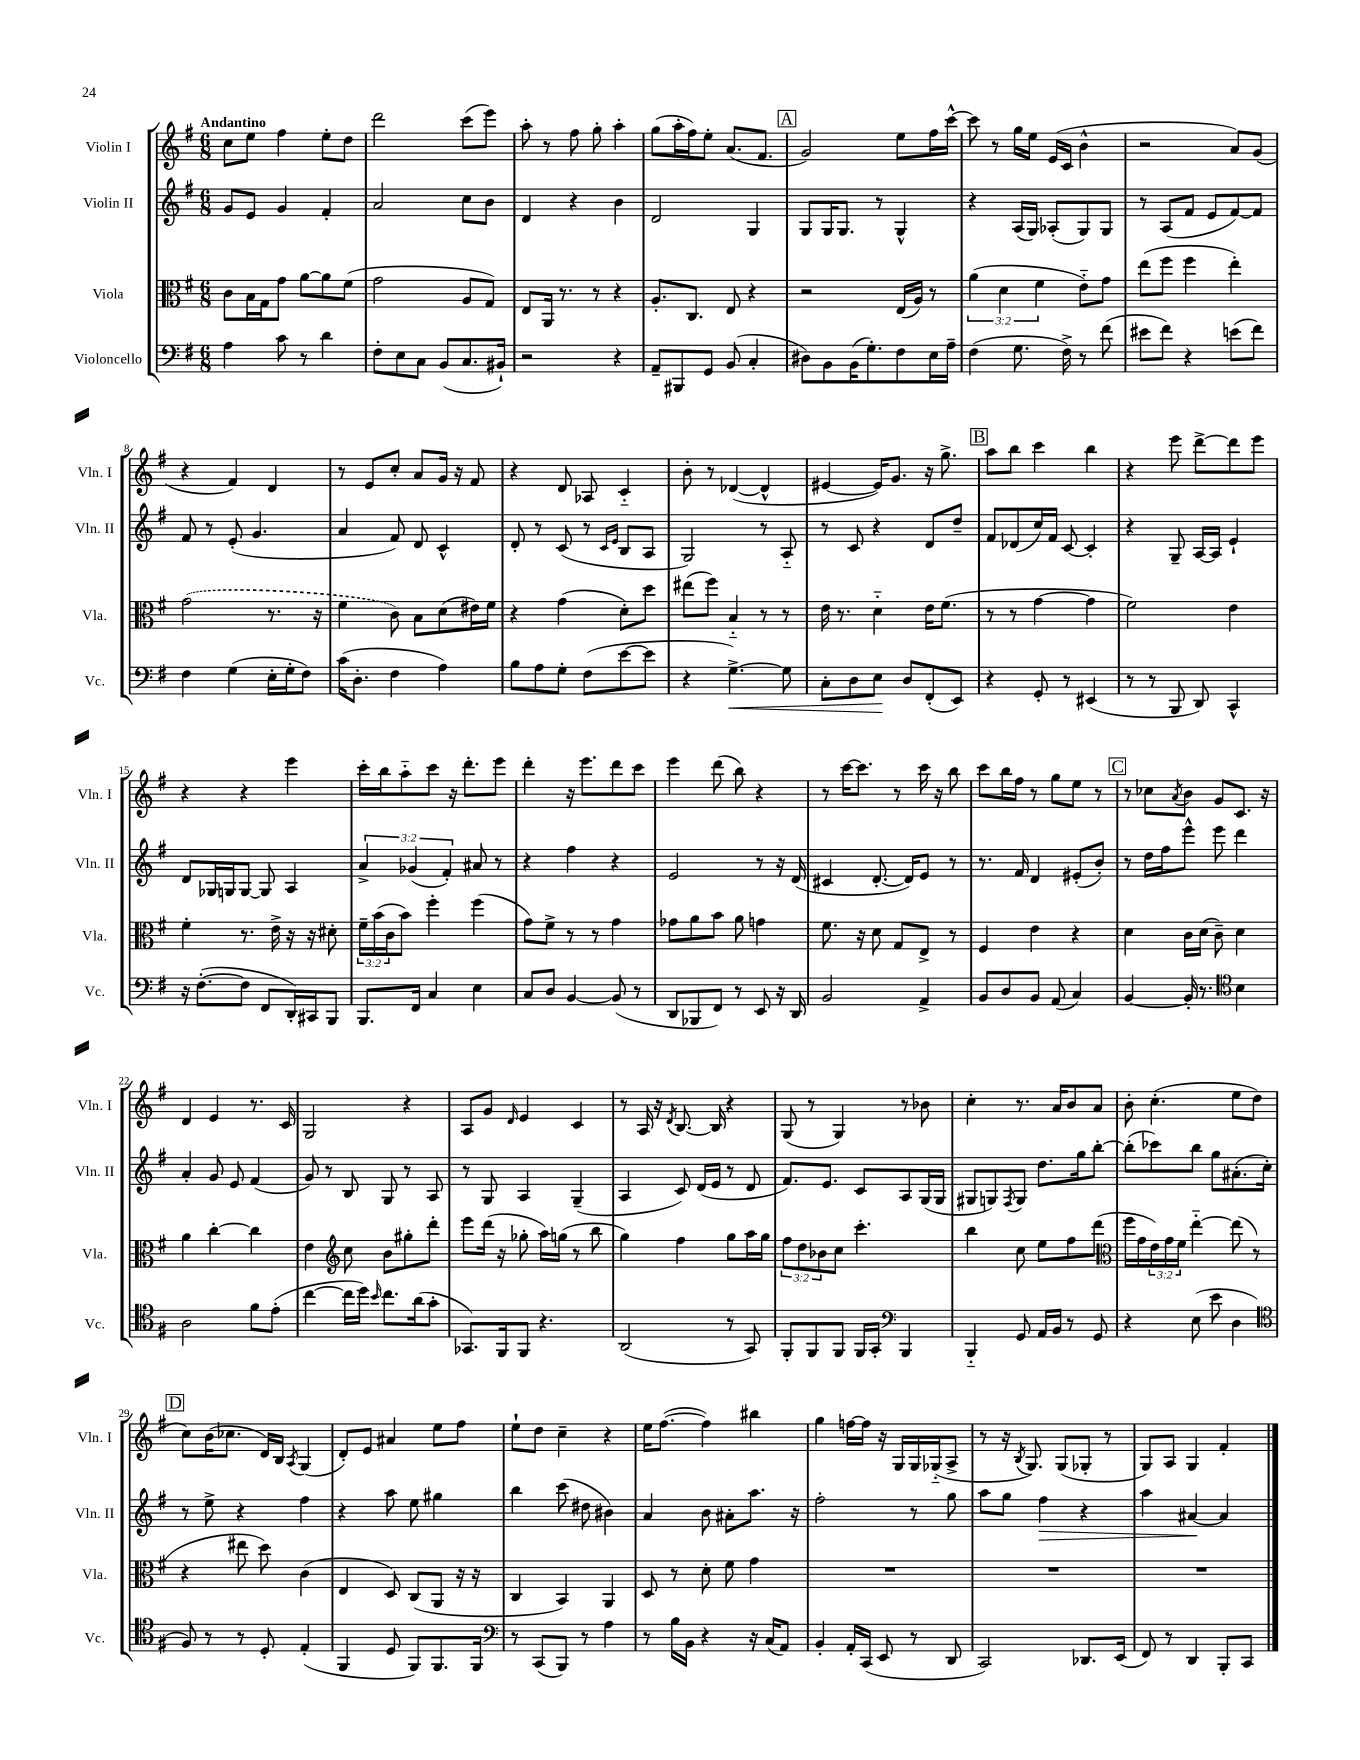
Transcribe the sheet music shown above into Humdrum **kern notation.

**kern	**kern	**kern	**kern
*staff4	*staff3	*staff2	*staff1
*clefF4	*clefC3	*clefG2	*clefG2
*k[f#]	*k[f#]	*k[f#]	*k[f#]
*M6/8	*M6/8	*M6/8	*M6/8
4A\	8c\L	8g/L	8cc\L
.	16B\L	8e/J	8ee\J
.	16G\J	.	.
8c\	8g\J	4g/	4ff#\
8r	[8a\L	.	.
4d\	8a\]	4f#'/	8ee'\L
.	(8f#\J	.	8dd\J
=	=	=	=
8F#'\L	2g\	2a/	2ddd\
8E\	.	.	.
8C\J	.	.	.
(8BB/L	.	.	.
8.C/	8A/L	8cc\L	(8ccc\L
.	8G/J)	8b\J	8eee\J)
16BB#`/Jk)	.	.	.
=	=	=	=
2r	8E/L	4d/	8aa'\
.	16AA/Jk	.	8r
.	8.r	.	.
.	.	4r	8ff#\
.	8r	.	8gg'\
4r	4r	4b\	4aa'\
=	=	=	=
8AA~/L	8.A'/L	2d/	(8gg\L
8BBB#/	.	.	16aa'\L
.	8.C/J	.	16ff#\J)
8GG/J	.	.	8ee'\J
(8BB/	8E/	.	(8.a/L
4C'/	4r	4G/	.
.	.	.	8.f#/J
=	=	=	=
8D#\L)	2r	8G/L	2g/)
8BB\	.	16G/K	.
.	.	8.G/J	.
(16BB\K	.	.	.
8.G'\)	.	.	.
.	.	8r	.
8F#\	(16E/LL	4G^^/	8ee\L
.	16A/JJ)	.	.
16E\L	8r	.	16ff#\L
16A~\JJ	.	.	[16ccc^^\JJ
=	=	=	=
(4F#\	(6a\	4r	8ccc\]
.	.	.	8r
.	6d\	.	.
8.G\	.	(16A/LL	16gg\LL
.	.	16G/JJ)	16ee\JJ
.	6f#\	.	.
.	.	(8A-'/L	(16e/LL
16F#^\)	.	.	16c/JJ
8r	8e'~\L)	8G/)	4b^^\
(8f#\	8g\J	8G/J	.
=	=	=	=
8e#\L	(8ee\L	8r	2r
8f#\J)	8ff#\J	(8A/L	.
4r	4ff#\	8f#/J	.
.	.	8e/L	.
(8e\L	4ee'\)	[8f#/)	8a/L)
8f#\J)	.	8f#/]J	(8g/J
=	=	=	=
4F#\	(2g\	8f#/	4r
.	.	8r	.
(4G\	.	(8e'/	4f#/)
.	.	4.g/	.
16E'\LL	8.r	.	4d/
16G'\J	.	.	.
8F#\J)	.	.	.
.	16r	.	.
=	=	=	=
(16c\LK	4f#\	4a/	8r
8.D'\J	.	.	.
.	.	.	8e/L
4F#\	8c\)	8f#/)	8cc'/J
.	8B\L	8d/	8a/L
4A\)	(8d\	4c^^/	16g/Jk
.	.	.	16r
.	16e#\L)	.	8f#/
.	16f#\JJ	.	.
=	=	=	=
8B\L	4r	8d'/	4r
8A\	.	8r	.
8G'\J	(4g\	(8c/	8d/
(8F#\L	.	8r	8A-/
.	.	16qqc/LL	.
.	.	16qqe/JJ	.
[8e\	8d'\L)	8B/L	4c'~/
8e\]J	8dd\J	8A/J	.
=	=	=	=
4r	(8ee#\L	2G/)	8b'\
.	8ff#\J)	.	8r
[4.G^\)	4B'~/	.	([4d-/
.	8r	8r	4d-^^/]
8G\]	8r	8A'~/	.
=	=	=	=
8C'\L	16e\	8r	[4e#/
.	8.r	.	.
8D\	.	8c/	.
8E\J	4d'~\	4r	16e#/]LK)
.	.	.	8.g/J
8D/L	.	.	.
(8FF#'/	16e\LK	8d/L	16r
.	(8.f#\J	.	8.gg^\
8EE/J)	.	8dd~/J	.
=	=	=	=
4r	8r	8f#/L	8aa\L
.	8r	(8d-/	8bb\J
8GG'/	[4g\	16cc/L)	4ccc\
.	.	16f#/JJ	.
8r	.	[8c/	.
(4EE#/	4g\]	4c'/]	4bb\
=	=	=	=
8r	2f#\)	4r	4r
8r	.	.	.
8BBB/	.	8G~/	8eee\
8DD/)	.	[16A/LL	[8ddd^\L
.	.	16A/]JJ	.
4CC^^/	4e\	4e`/	8ddd\]
.	.	.	8eee\J
=	=	=	=
16r	4f#'\	8d/L	4r
([8.F#'\L	.	.	.
.	.	16G-/L	.
.	.	16G/J	.
8F#\]J	8.r	[8G/J	4r
8FF#/L	.	8G/]	.
.	16e^\	.	.
16DD'/L)	16r	4A/	4eee\
16CC#/J	16r	.	.
8BBB/J	8d#'\	.	.
=	=	=	=
8.BBB/L	24f#~\LL	6a^/	16ccc'\LL
.	(24b\	.	.
.	.	.	16bb\J
.	24c\J	.	.
.	8b\J)	.	8aa'~\
.	.	(6g-/	.
16FF#/Jk	.	.	.
4C/	4ff#'\	.	8ccc\J
.	.	6f#'/)	.
.	.	.	16r
.	.	.	8.ddd'\L
4E\	(4ff#\	8a#/	.
.	.	8r	8eee\J
=	=	=	=
8C/L	8g\L)	4r	4ddd'\
8D/J	8f#^\J	.	.
[4BB/	8r	4ff#\	16r
.	.	.	8.eee\L
.	8r	.	.
(8BB/]	4g\	4r	8ddd\
8r	.	.	8ccc\J
=	=	=	=
8DD/L	8g-\L	2e/	4eee\
8BBB-/	8a\	.	.
8FF#/J)	8b\J	.	(8ddd\
8r	8a\	.	8bb\)
8EE/	4g\	8r	4r
16r	.	16r	.
16DD/	.	(16d/	.
=	=	=	=
2BB/	8.f#\	4c#/	8r
.	.	.	[16ccc\LK
.	16r	.	8.ccc\]J
.	8d\	[8.d'/	.
.	8G/L	.	8r
.	.	16d/]LK)	.
4AA^/	8E^/J	8e/J	16ccc\
.	.	.	16r
.	8r	8r	8bb\
=	=	=	=
8BB/L	4F#/	8.r	8ccc\L
8D/	.	.	16bb\L
.	.	16f#/	16ff#\JJ
8BB/J	4e\	4d/	8r
(8AA/	.	.	8gg\L
4C/)	4r	(8e#'/L	8ee\J
.	.	8b'/J)	8r
=	=	=	=
[4BB/	4d\	8r	8r
.	.	16dd\LL	8cc-\L
.	.	16ff#\J	.
.	.	.	8qa/
16BB'/]	16c\LL	8eee^^\J	8b\J
8.r	(16d\JJ	.	.
.	8c~\)	8eee\	8g/L
*clefC4	*	*	*
4B\	4d\	4ddd\	8.c/J
.	.	.	16r
=	=	=	=
2A\	4a\	4a'/	4d/
.	[4cc'\	8g/	4e/
.	.	8e/	.
8f#\L	4cc\]	(4f#/	8.r
(8e'\J	.	.	.
.	.	.	16c/
=	=	=	=
[4cc\	4e\	8g/)	2G/
.	.	8r	.
*	*clefG2	*	*
16cc\]LL	8cc\	8B/	.
16dd\JJ)	.	.	.
16qqb/	.	.	.
8.cc\L	8b\L	8G/	.
.	8gg#'\	8r	4r
(16a\k	.	.	.
8g'\J	8ddd'\J	8A/	.
=	=	=	=
8.GG-/L)	8eee\L	8r	8A/L
.	(16ddd\Jk	8G/	8g/J
16FF#/k	16r	.	.
.	.	.	16qqd/
8FF#/J	8gg-'\	4A/	4e/
4.r	16aa\LL)	.	.
.	(16gg\JJ	.	.
.	8r	(4G~/	4c/
.	8bb\	.	.
=	=	=	=
(2AA/	4gg\)	4A/	8r
.	.	.	16A/
.	.	.	16r
.	.	.	8qd/
.	4ff#\	8c/)	[8.B/
.	.	(16d/LL	.
.	.	16e/JJ	16B/]
8r	8gg\L	8r	4r
8GG/)	16aa\L	8d/	.
.	16gg\JJ	.	.
=	=	=	=
8FF#'/L	12ff#\L	8.f#/L)	(8G/
.	12dd\	.	.
8FF#/	.	.	8r
.	12b-\	.	.
.	.	8.e/J	.
8FF#/J	8cc\J	.	4G/)
16FF#/LL	4.ccc'\	8c/L	.
16GG'/JJ	.	.	.
*clefF4	*	*	*
4BBB/	.	8A/	8r
.	.	(16G/L	8b-\
.	.	16G/JJ	.
=	=	=	=
4BBB'~/	4bb\	8G#/L	4cc'\
.	.	8G/)	.
.	.	8qF#/	.
8GG/	8cc\	8G/J	8.r
16AA/LL	8ee\L	8.dd\L	.
16BB/JJ	.	.	16a/LK
8r	8ff#\	.	8b/
.	.	16gg\k	.
8GG/	(8ddd\J	[8bb'\J	8a/J
=	=	=	=
*	*clefC3	*	*
4r	16ff#\LL	(8bb'\]L	8b'\
.	16g\	.	.
.	24e\)	8ccc-\)	(4.cc'\
.	24g\	.	.
.	24f#\JJ	.	.
(8E\	[4ee'~\	8bb\J	.
8e\	.	8gg\L	.
4D\	(8ee\]	(8.a#'\	8ee\L
.	8r	.	8dd\J
.	.	16cc'\Jk)	.
=	=	=	=
*clefC4	*	*	*
8F#/)	4r	8r	8cc\L)
8r	.	8ee^\	(16b\K
.	.	.	8.cc-\J
8r	8ee#\	4r	.
8D'/	8dd\)	.	16d/LL)
.	.	.	16B/JJ
.	.	.	8qA/
(4E'/	(4c\	4ff#\	(4G/
=	=	=	=
4FF#/	4E/	4r	8d'/L)
.	.	.	8e/J
8D/	8D/)	8aa\	4a#/
8FF#/L)	(8C/L	8ee\	.
8.FF#/	8AA/J	4gg#\	8ee\L
.	16r	.	8ff#\J
16FF#/Jk	16r	.	.
=	=	=	=
*clefF4	*	*	*
8r	4C/	4bb\	8ee`\L
(8CC/L	.	.	8dd\J
8BBB/J)	4BB/)	(8ccc\	4cc~\
8r	.	8dd#\	.
4A\	4AA/	4b#\)	4r
=	=	=	=
8r	8D/	4a/	16ee\LK
.	.	.	([8.ff#\J
16B\LL	8r	.	.
16BB\JJ	.	.	.
4r	8d'\	8b\	4ff#\])
.	8f#\	8a#'\L	.
16r	4g\	8.aa\J	4bb#\
(16C/LK	.	.	.
8AA/J)	.	.	.
.	.	16r	.
=	=	=	=
4BB'/	2.r	2ff#'\	4gg\
16AA'/LL	.	.	[16ff\LL
(16CC/JJ	.	.	16ff\]JJ
8EE/	.	.	16r
.	.	.	16G/LL
8r	.	8r	16G/
.	.	.	(16G-'~/J
8DD/	.	8gg\	8A^/J
=	=	=	=
2CC/)	2.r	8aa\L	8r
.	.	8gg\J	16r
.	.	.	8qB/
.	.	.	8.G/)
.	.	4ff#\	.
.	.	.	(8G/L
8.DD-/L	.	4r	8G-'/J
.	.	.	8r
(16EE/Jk	.	.	.
=	=	=	=
8FF#/)	2.r	4aa\	8G/L)
8r	.	.	8A/J
4DD/	.	[4a#/	4G/
8BBB'/L	.	4a#/]	4f#'/
8CC/J	.	.	.
==	==	==	==
*-	*-	*-	*-
